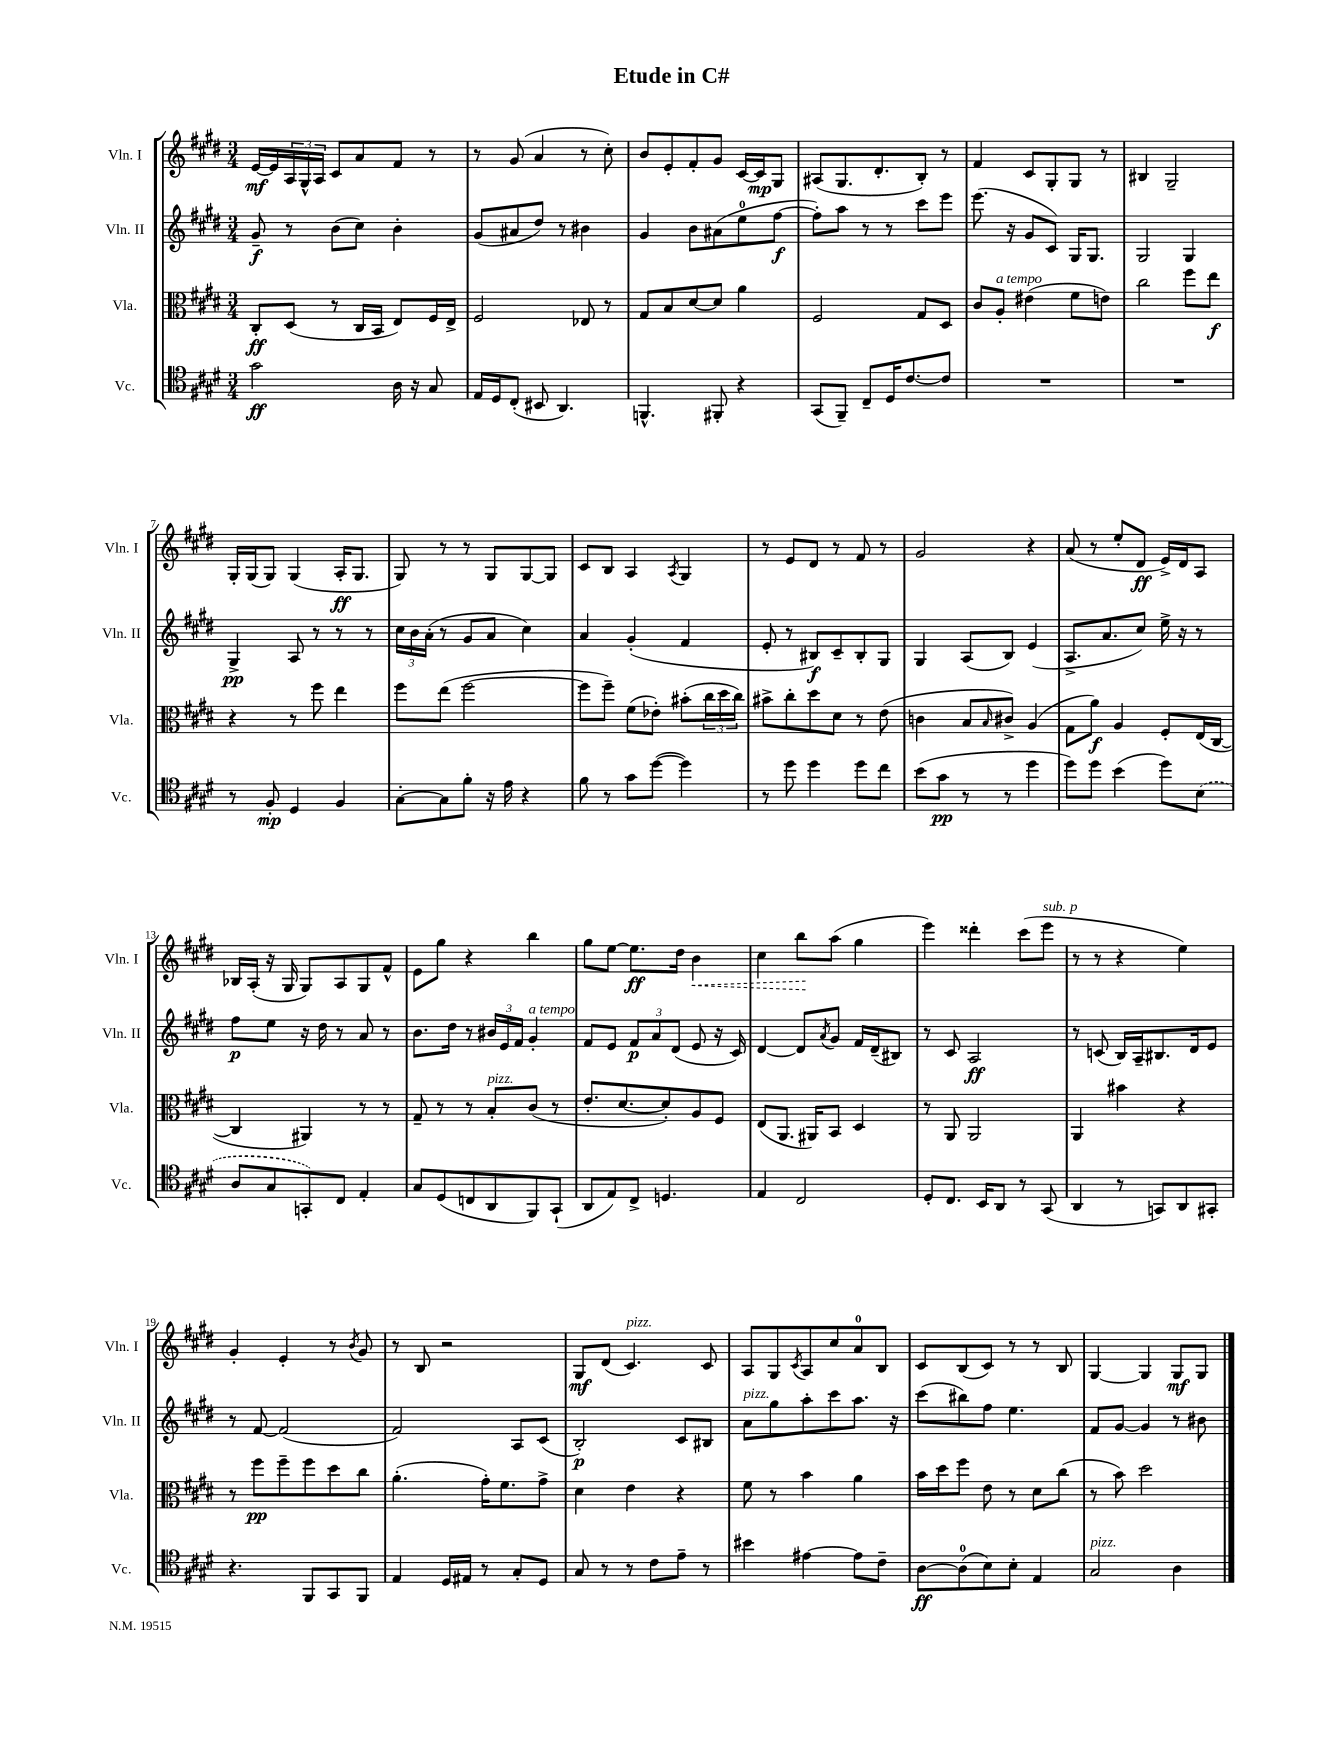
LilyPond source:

\header { title = "Etude in C#" }
<<
\new StaffGroup <<
\new Staff = "s0" \with { instrumentName = "Vln. I" shortInstrumentName = "Vln. I" } {
    \clef treble \key e \major \numericTimeSignature \time 3/4
    e'16~\mf e'16 \tuplet 3/2 { a16 gis16-^ a16 } cis'8 a'8 fis'8 r8 |
    r8 gis'8( a'4 r8 cis''8-.) |
    b'8 e'8-. fis'8-. gis'8 cis'16~ cis'16\mp gis8 |
    ais8( gis8. dis'8.-. b8-.) r8 |
    fis'4 cis'8 gis8-. gis8 r8 |
    bis4 gis2-- |
    gis16-. gis16( gis8) gis4( a16-.\ff gis8. |
    gis8) r8 r8 gis8 gis8~ gis8 |
    cis'8 b8 a4 \acciaccatura { a8 } gis4 |
    r8 e'8 dis'8 r8 fis'8 r8 |
    gis'2 r4 |
    a'8( r8 e''8-. dis'8\ff e'16->) dis'16 a8 |
    bes16 a16-.( r16 gis16 gis8) a8 gis8 fis'8-^ |
    e'8 gis''8 r4 b''4 |
    gis''8 e''8~ e''8.\ff dis''16 \once \override Hairpin.style = #'dashed-line b'4\< |
    cis''4 b''8\! a''8( gis''4 |
    e'''4) disis'''4-. cis'''8( e'''8^\markup { \italic "sub. p" } |
    r8 r8 r4 e''4) |
    gis'4-. e'4-. r8 \acciaccatura { b'8 } gis'8 |
    r8 b8 r2 |
    gis8\mf dis'8( cis'4.^\markup { \italic "pizz." }) cis'8 |
    a8 gis8 \acciaccatura { cis'8 } a8 cis''8 a'8-0 b8 |
    cis'8 b8( cis'8) r8 r8 b8 |
    gis4~ gis4 gis8\mf gis8 \bar "|." |
}
\new Staff = "s1" \with { instrumentName = "Vln. II" shortInstrumentName = "Vln. II" } {
    \clef treble \key e \major \numericTimeSignature \time 3/4
    gis'8--\f r8 b'8( cis''8) b'4-. |
    gis'8( ais'8 dis''8) r8 bis'4 |
    gis'4 b'8 ais'8( e''8-0 fis''8~\f |
    fis''8-.) a''8 r8 r8 cis'''8 e'''8 |
    e'''8.( r16 gis'8 cis'8) gis16 gis8. |
    gis2 gis4 |
    gis4->\pp a8 r8 r8 r8 |
    \tuplet 3/2 { cis''16 b'16 a'16-.( } r8 gis'8 a'8 cis''4) |
    a'4 gis'4-.( fis'4 |
    e'8-. r8 bis8\f) cis'8-- bis8-. gis8 |
    gis4 a8( b8) e'4( |
    a8.-> a'8. cis''8) e''16-> r16 r8 |
    fis''8\p e''8 r16 dis''16 r8 a'8 r8 |
    b'8. dis''16 r8 \tuplet 3/2 { bis'16 e'16 fis'16 } gis'4-.^\markup { \italic "a tempo" } |
    fis'8 e'8 \tuplet 3/2 { fis'8\p a'8 dis'8( } e'8 r16 cis'16) |
    dis'4~ dis'8 \acciaccatura { a'8 } gis'8 fis'16 dis'16--( bis8) |
    r8 cis'8 a2\ff |
    r8 c'8( b16) a16-- bis8. dis'16 e'8 |
    r8 fis'8~ fis'2( |
    fis'2) a8 cis'8( |
    b2-.\p) cis'8 bis8 |
    a'8^\markup { \italic "pizz." } gis''8 a''8-. cis'''8 a''8. r16 |
    cis'''8( bis''8) fis''8 e''4. |
    fis'8 gis'8~ gis'4 r8 bis'8 \bar "|." |
}
\new Staff = "s2" \with { instrumentName = "Vla." shortInstrumentName = "Vla." } {
    \clef alto \key e \major \numericTimeSignature \time 3/4
    cis8-.\ff dis8( r8 cis16 b,16 e8) fis16 e16-> |
    fis2 ees8 r8 |
    gis8 b8 dis'8~ dis'8 a'4 |
    fis2 gis8 dis8 |
    cis'8 a8-.^\markup { \italic "a tempo" } eis'4( fis'8 e'8) |
    cis''2 fis''8 e''8\f |
    r4 r8 fis''8 e''4 |
    fis''8 e''8( fis''2~ |
    fis''8 fis''8--) fis'8( ees'8-.) bis'8-.( \tuplet 3/2 { cis''16 dis''16 cis''16) } |
    bis'8-> cis''8-. dis''8 dis'8 r8 e'8( |
    c'4 b8 \grace { b16 } cis'8->) a4( |
    gis8 a'8\f) a4 fis8-. e16( cis16~ |
    cis4 ais,4) r8 r8 |
    gis8-- r8 r8 b8-.^\markup { \italic "pizz." } cis'8( r8 |
    e'8.-. dis'8.~ dis'8-.) a8 fis8 |
    e8( a,8. ais,16) b,8 dis4 |
    r8 a,8 a,2 |
    a,4 bis'4 r4 |
    r8 fis''8\pp fis''8-- fis''8 dis''8 cis''8 |
    a'4.-.( gis'16-.) fis'8. gis'8-> |
    dis'4 e'4 r4 |
    fis'8 r8 b'4 a'4 |
    b'16 dis''16 fis''8 e'8 r8 dis'8 cis''8( |
    r8 b'8) dis''2 \bar "|." |
}
\new Staff = "s3" \with { instrumentName = "Vc." shortInstrumentName = "Vc." } {
    \clef tenor \key e \major \numericTimeSignature \time 3/4
    gis'2\ff a16 r16 gis8 |
    e16 dis16 cis8-.( bis,8 a,4.) |
    f,4.-^ fis,8-. r4 |
    gis,8( fis,8--) cis8-- dis16 cis'8.~ cis'8 |
    R2. |
    R2. |
    r8 fis8-.\mp dis4 fis4 |
    gis8~-. gis8 fis'8-. r16 e'16 r4 |
    fis'8 r8 gis'8 dis''8~( dis''4) |
    r8 dis''8 dis''4 dis''8 cis''8 |
    b'8( gis'8\pp r8 r8 dis''4 |
    dis''8) dis''8 b'4( dis''8) \once \slurDashed b8( |
    a8 gis8 g,8-.) cis8 e4-. |
    gis8 dis8( c8 a,8 fis,8) gis,8-!( |
    a,8 e8) cis8-> d4. |
    e4 cis2 |
    dis8-. cis8. b,16 a,8 r8 gis,8( |
    a,4 r8 g,8) a,8 gis,8-. |
    r4. fis,8 gis,8 fis,8 |
    e4 dis16 eis16 r8 gis8-. dis8 |
    gis8 r8 r8 cis'8 e'8-- r8 |
    bis'4 eis'4~ eis'8 cis'8-- |
    a8~\ff a8-0( b8) b8-. e4 |
    gis2^\markup { \italic "pizz." } a4 \bar "|." |
}
>>
>>
